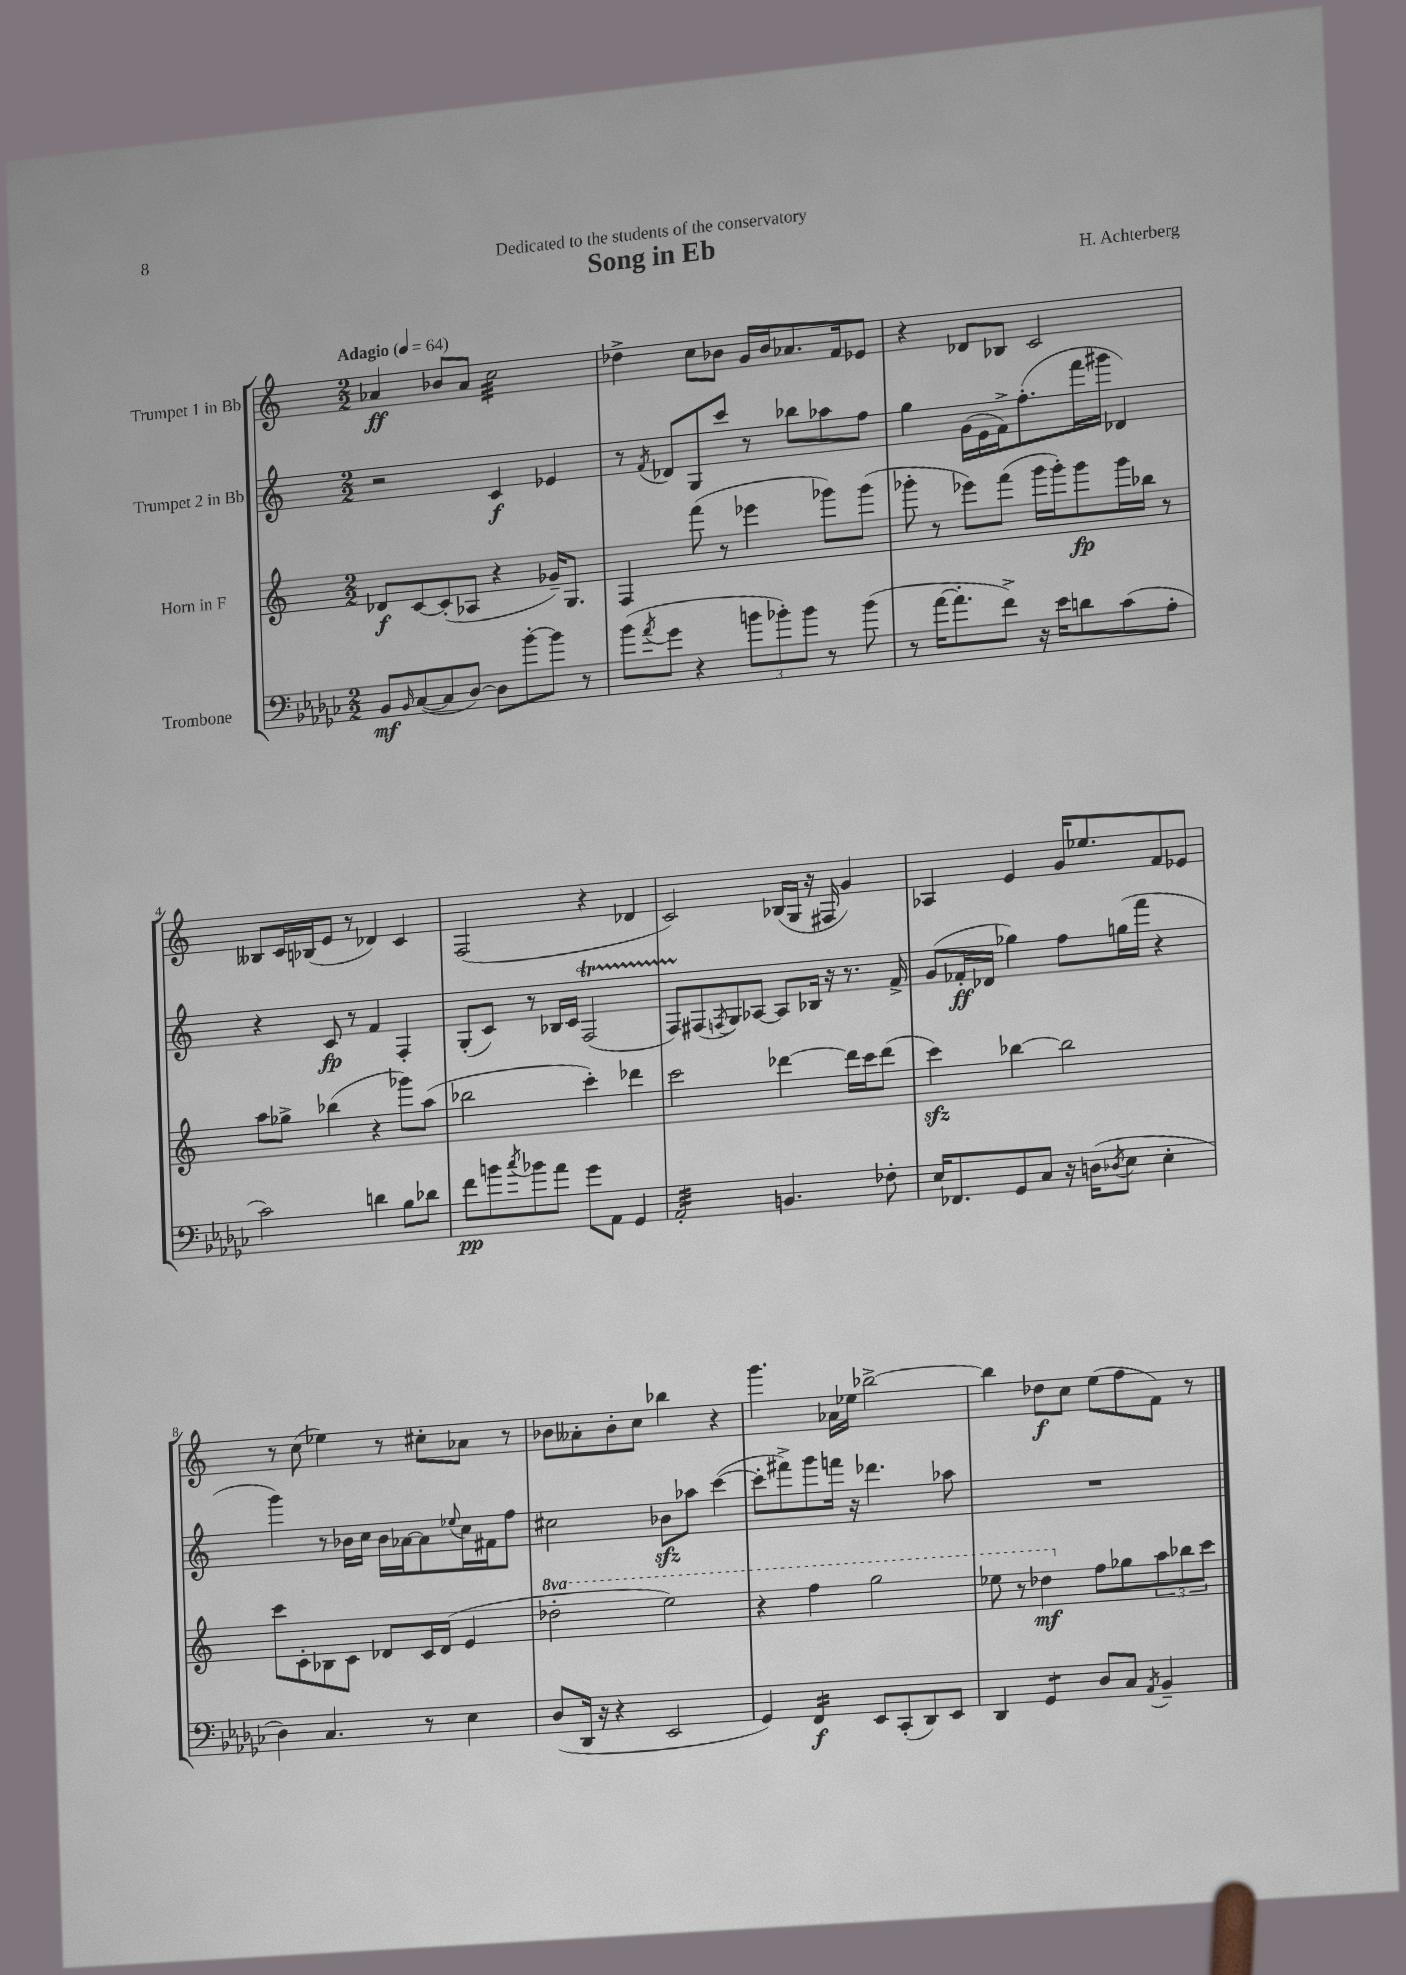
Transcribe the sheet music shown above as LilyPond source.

\header { title = "Song in Eb" composer = "H. Achterberg" dedication = "Dedicated to the students of the conservatory" }
<<
\new StaffGroup <<
\new Staff = "s0" \with { instrumentName = "Trumpet 1 in Bb" } {
    \clef treble \key c \major \numericTimeSignature \time 2/2 \tempo "Adagio" 4 = 64
    aes'4\ff bes'8 aes'8 c''2:32 |
    des''4-> c''8 bes'8 g'16 bes'16 aes'8. f'16 ees'8 |
    r4 des'8 bes8 c'2 |
    beses8 c'16 bes16( e'8 r8 des'4) c'4 |
    f2( r4 des'4 |
    c'2) bes16( g16 r16 fis16 g'4) |
    aes4 e'4 g'16 ees''8. f'8 ees'8 |
    r8 c''8( ees''4) r8 cis''8-. aes'8 r8 |
    bes'8 aeses'8-. bes'8-. c''8 bes''4 r4 |
    g'''4. aes'16 ees''16 bes''2~-> |
    bes''4 des''8\f c''8 e''8( f''8 f'8) r8 \bar "|." |
}
\new Staff = "s1" \with { instrumentName = "Trumpet 2 in Bb" } {
    \clef treble \key c \major \numericTimeSignature \time 2/2
    r2 c'4\f ees'4 |
    r8 \acciaccatura { f'8 } des'8 g8 c'''8 r8 bes''8 aes''8 f''8 |
    g''4 g'16( e'16 f'16->) f''8.-.( f'''16 gis'''16 des'4) |
    r4 c'8\fp r8 f'4 f4-. |
    g8-.( c'8) r8 bes16 c'16 f2\startTrillSpan( |
    f8) fis8\stopTrillSpan( \acciaccatura { f8 } g8) aes8~ aes8 bes16 r16 r8. f'16-> |
    g'8( fes'16-.\ff des'16 ges''4) f''8 g''16( f'''16 r4 |
    g'''4) r8 bes'16 c''16 bes'16 aes'16~ aes'8 \appoggiatura { ees''8 } c''16 fis'16 f''8 |
    cis''2 bes'8\sfz aes''8 c'''4~( |
    c'''8-. fis'''8->) g'''8 f'''16 r16 des'''4. aes''8 |
    R1 \bar "|." |
}
\new Staff = "s2" \with { instrumentName = "Horn in F" } {
    \clef treble \key c \major \numericTimeSignature \time 2/2 \set Staff.ottavationMarkups = #ottavation-simple-ordinals
    des'8\f c'8~ c'8-.( aes8 r4 ges'16--) g8. |
    f4 f'''8( r8 ees'''4 ges'''8) ges'''8( |
    ges'''8-. r8 ees'''8) f'''8( ges'''16 ges'''16-.) ges'''8\fp ges'''16 bes''16 r8 |
    a''8 ges''8-> bes''4( r4 ges'''8) a''8( |
    bes''2 c'''4-.) des'''4 |
    c'''2 des'''4~ des'''16 c'''16 des'''8( |
    c'''4\sfz) bes''4~ bes''2 |
    c'''8 c'8-. bes8 c'8 des'8 c'16 des'16( e'4 |
    \ottava #1 des'''2-. e'''2) |
    r4 f'''4 g'''2 |
    ees'''8 r8 des'''4\mf \ottava #0 f''8 ges''8 \tuplet 3/2 { a''8 bes''8 c'''8 } \bar "|." |
}
\new Staff = "s3" \with { instrumentName = "Trombone" } {
    \clef bass \key ges \major \numericTimeSignature \time 2/2
    bes,8\mf \grace { bes,16 } ces8~( ces8 des8~) des8 bes'8~-. bes'8 r8 |
    bes'8( \acciaccatura { aes'8 } ges'8 r4 \tuplet 3/2 { b'8 bes'8-.) bes'8 } r8 bes'8( |
    r8 aes'16~ aes'8.-. f'8->) r16 ees'16 d'8 ces'8( aes8-. |
    ces'2) d'4 bes8 des'8 |
    f'8\pp b'8 \acciaccatura { ces''8 } bes'8 aes'8 ges'8 aes,8 ges,4 |
    aes,2:32-. b,4. fes8-. |
    ees16 fes,8. ges,8 ces8 r16 d16( \acciaccatura { des8 } ees8 ees4-. |
    des4) ces4. r8 ees4 |
    des8( des,16 r16 r4 ees,2 |
    ges,4) f,4:16\f ees,8 ces,8-.( des,8) ees,8 |
    des,4 ges,4:8 des8 ces8 \acciaccatura { aes,8 } bes,4-- \bar "|." |
}
>>
>>
